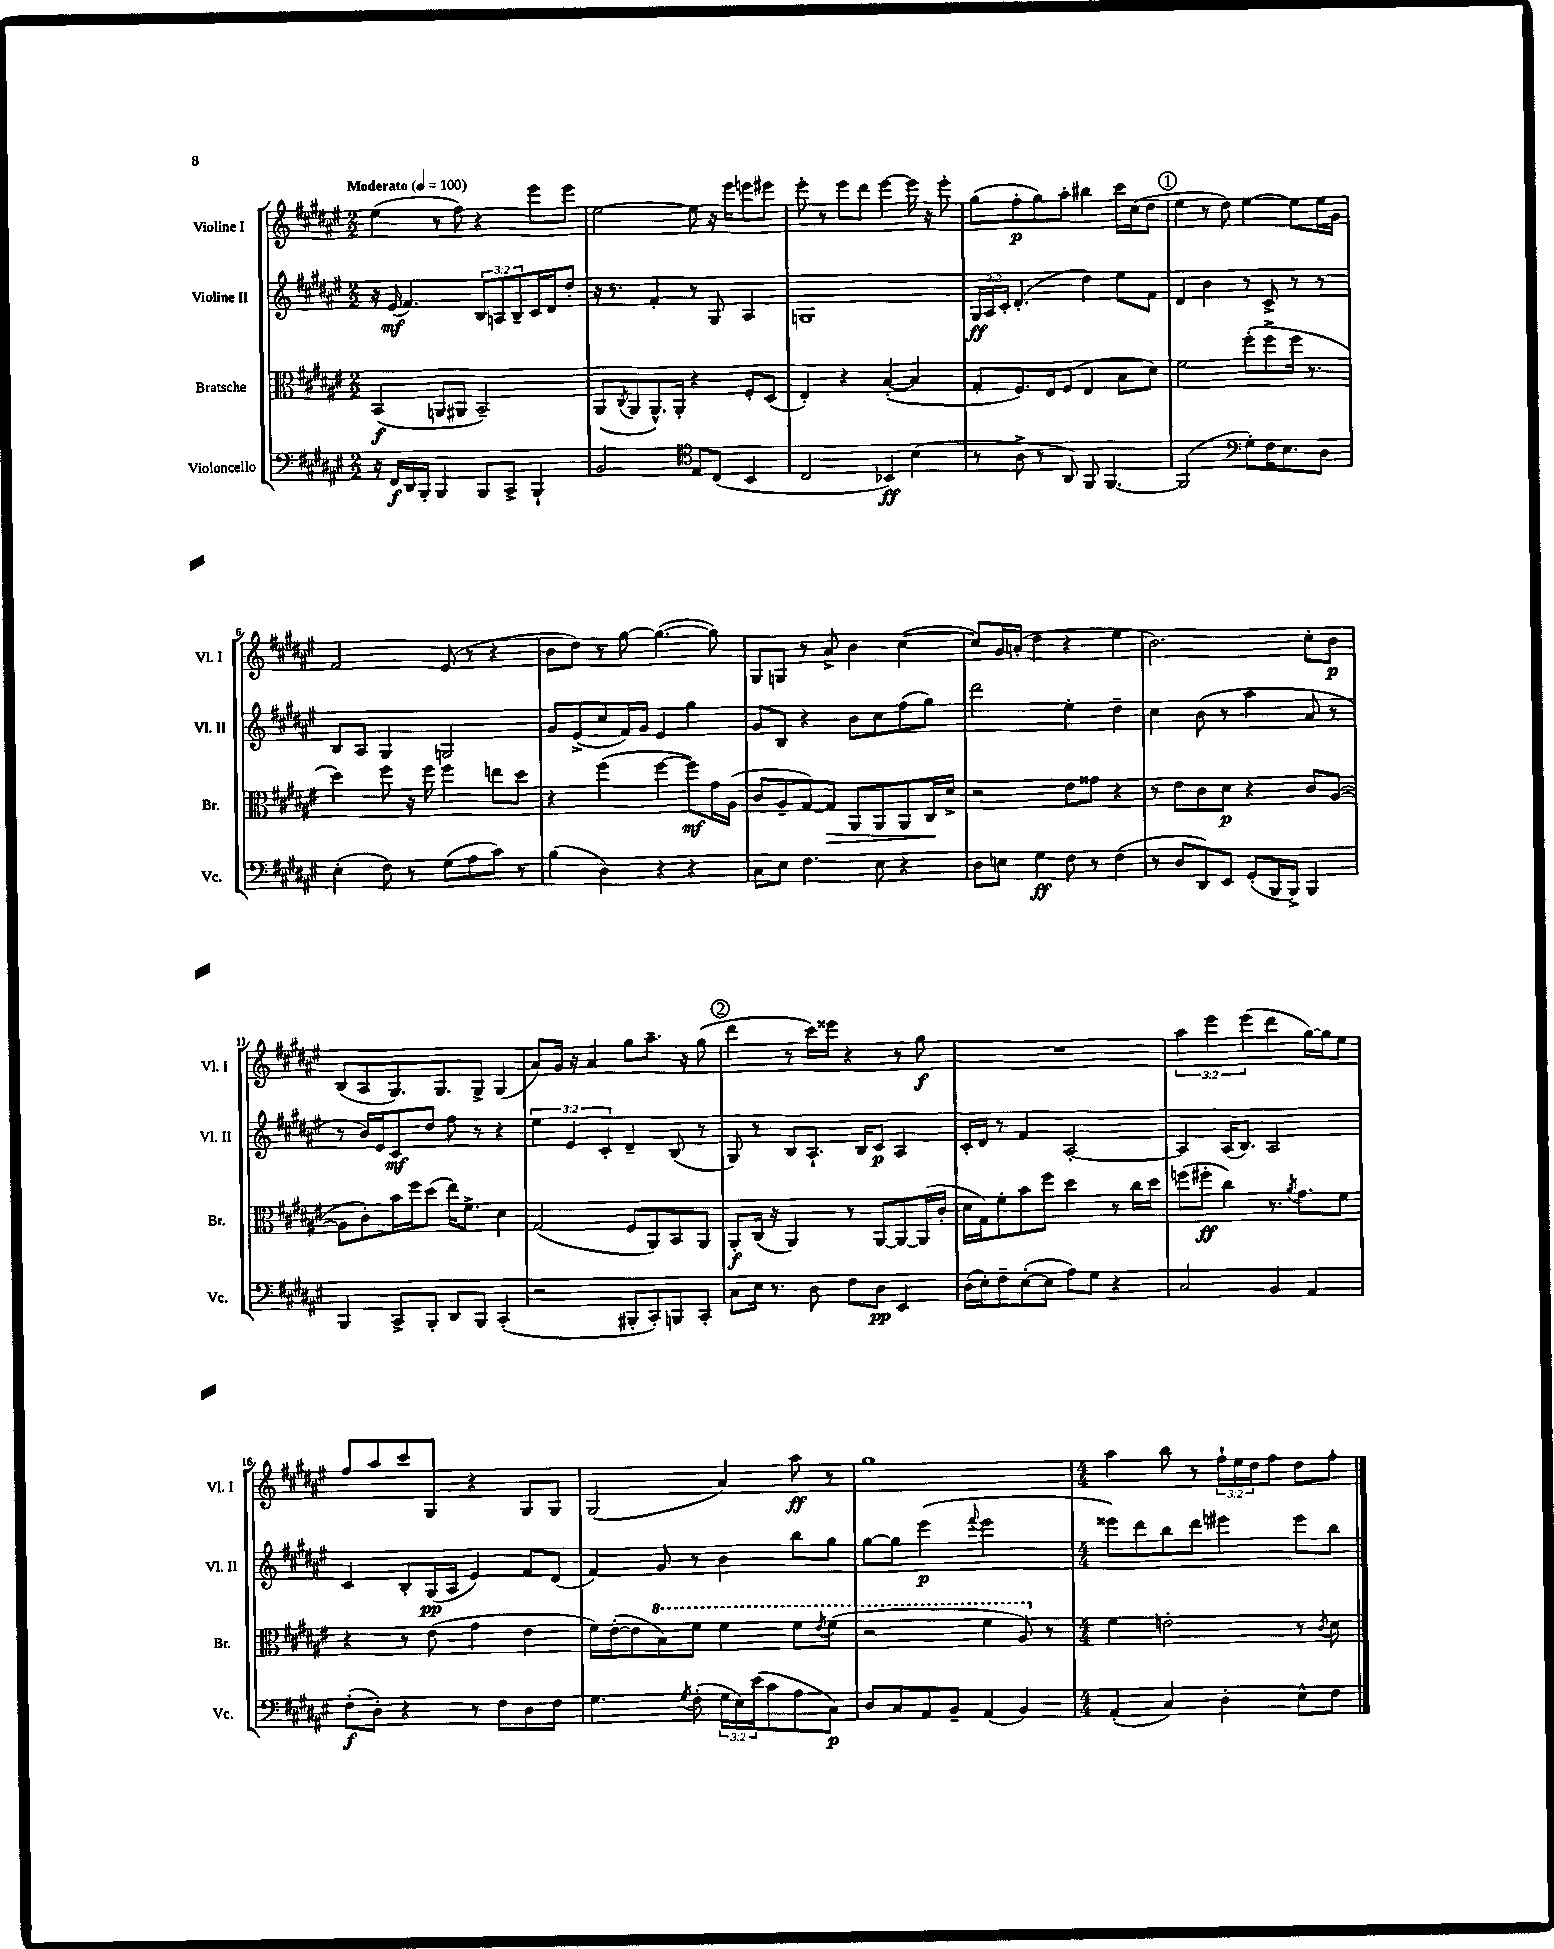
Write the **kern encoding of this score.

**kern	**dynam	**kern	**dynam	**kern	**dynam	**kern	**dynam
*part4	*part4	*part3	*part3	*part2	*part2	*part1	*part1
*staff4	*staff4	*staff3	*staff3	*staff2	*staff2	*staff1	*staff1
*I"Violoncello	*	*I"Bratsche	*	*I"Violine II	*	*I"Violine I	*
*I'Vc.	*	*I'Br.	*	*I'Vl. II	*	*I'Vl. I	*
*clefF4	*	*clefC3	*	*clefG2	*	*clefG2	*
*k[f#c#g#d#a#e#]	*	*k[f#c#g#d#a#e#]	*	*k[f#c#g#d#a#e#]	*	*k[f#c#g#d#a#e#]	*
*M2/2	*	*M2/2	*	*M2/2	*	*M2/2	*
*MM100	*	*MM100	*	*MM100	*	*MM100	*
=1	=1	=1	=1	=1	=1	=1	=1
!	!	!	!	!	!	!LO:TX:a:B:t=Moderato	!
16r	.	(4BB/	f	16r	.	(4ee#\	.
16FF#/LL	f	.	.	(16e#/	mf	.	.
16DD#/	.	.	.	4.f#/)	.	.	.
16BBB'/JJ	.	.	.	.	.	.	.
4BBB/	.	8AAn/L	.	.	.	8r	.
.	.	8AA#X/J	.	.	.	8ff#\)	.
8BBB/L	.	2BB~/)	.	12B/L	.	4r	.
.	.	.	.	12An/	.	.	.
8CC#^/J	.	.	.	.	.	.	.
.	.	.	.	12B~/	.	.	.
4BBB`/	.	.	.	16c#/L	.	8eee#\L	.
.	.	.	.	16d#/J	.	.	.
.	.	.	.	8dd#'/J	.	8eee#\J	.
=2	=2	=2	=2	=2	=2	=2	=2
2BB/	.	(8AA#/L	.	16r	.	[2ee#\	.
.	.	.	.	8.r	.	.	.
.	.	8qC#/	.	.	.	.	.
.	.	8AA#/	.	.	.	.	.
.	.	8.AA#^^/)	.	4f#'/	.	.	.
.	.	16AA#'/Jk	.	.	.	.	.
*clefC4	*	*	*	*	*	*	*
8E#/L	.	4r	.	8r	.	8ee#\]	.
(8C#/J	.	.	.	8G#/	.	16r	.
.	.	.	.	.	.	16eee#\KL	.
4BB/	.	8F#'/L	.	4A#/	.	8eeen\	.
.	.	(8D#/J	.	.	.	8eee#X\J	.
=3	=3	=3	=3	=3	=3	=3	=3
2C#/	.	4E#'/)	.	1Gn	.	8eee#'\	.
.	.	.	.	.	.	8r	.
.	.	4r	.	.	.	8eee#\L	.
.	.	.	.	.	.	8ddd#\J	.
4BB-X/)	ff	([4B'/	.	.	.	[4eee#\	.
(4B\	.	4B/]	.	.	.	16eee#\]	.
.	.	.	.	.	.	16r	.
.	.	.	.	.	.	8eee#'\	.
=4	=4	=4	=4	=4	=4	=4	=4
8r	.	8G#'/L	.	24G#/LL	ff	(8gg#\L	.
.	.	.	.	24A#/	.	.	.
.	.	.	.	24c#'/JJ	.	.	.
8A#^\	.	8.F#/)	.	(4.d#'/	.	8ff#'\	p
8r	.	.	.	.	.	8gg#\)	.
.	.	16E#/k	.	.	.	.	.
8AA#/)	.	(8F#/J	.	.	.	8aa#'\J	.
8FF#/	.	4E#/	.	4dd#\)	.	4bb#X\	.
[4.FF#/	.	.	.	.	.	.	.
.	.	8B\L	.	8ee#\L	.	16ccc#\LL	.
.	.	.	.	.	.	(16cc#\J	.
.	.	8d#\J)	.	8f#\J	.	8dd#\J	.
!!LO:REH:place=s1:t=1
=5	=5	=5	=5	=5	=5	=5	=5
(2FF#/]	.	2f#\	.	4d#/	.	4ee#\	.
.	.	.	.	4b\	.	8r	.
.	.	.	.	.	.	8dd#\)	.
*clefF4	*	*	*	*	*	*	*
8G#'\L)	.	(8ff#'\L	.	8r	.	[4ee#\	.
16F#\K	.	8ff#^\	.	8c#^/	.	.	.
8.E#\	.	.	.	.	.	.	.
.	.	16ff#\Jk	.	8r	.	8ee#\L]	.
.	.	8.r	.	.	.	.	.
8D#\J	.	.	.	8r	.	16ee#\L	.
.	.	.	.	.	.	16g#\JJ	.
!!LO:LB:g=z
=6	=6	=6	=6	=6	=6	=6	=6
(4E#'\	.	4dd#\)	.	8B/L	.	2f#/	.
.	.	.	.	8A#/J	.	.	.
8F#\)	.	8ff#\	.	4G#/	.	.	.
8r	.	16r	.	.	.	.	.
.	.	16ff#\	.	.	.	.	.
(8G#\L	.	4ff#\	.	2Gn/	.	(8e#/	.
8A#\	.	.	.	.	.	8r	.
8c#\J)	.	8een\L	.	.	.	4r	.
8r	.	8dd#\J	.	.	.	.	.
=7	=7	=7	=7	=7	=7	=7	=7
(4B\	.	4r	.	8g#/L	.	8b\L	.
.	.	.	.	(8e#^/	.	8dd#\J)	.
4D#\)	.	(4ff#\	.	8cc#/	.	8r	.
.	.	.	.	16f#/L)	.	[8gg#\	.
.	.	.	.	16g#/JJ	.	.	.
4r	.	[4ff#\	.	4e#/	.	(4.gg#\_	.
4r	.	8ff#\L])	mf	4gg#\	.	.	.
.	.	16g#\L	.	.	.	8gg#\])	.
.	.	(16A#\JJ	.	.	.	.	.
=8	=8	=8	=8	=8	=8	=8	=8
8C#\L	.	8c#/L	.	8g#/L	.	8G#/L	.
8E#\J	.	8A#~/	.	8B/J	.	8Gn/J	.
4.F#\	.	[8G#/)	.	4r	.	8r	.
!	!	!	!LO:HP:b	!	!	!	!
.	.	8G#/J]	>	.	.	8a#^/	.
.	.	8AA#/L	.	8b\L	.	4b\	.
8E#\	.	8AA#/	.	8cc#\	.	.	.
4r	.	8AA#/	.	(8ff#\	.	([4cc#\	.
.	.	16C#/L	.	8gg#\J)	.	.	.
.	.	16d#^/JJ	]	.	.	.	.
=9	=9	=9	=9	=9	=9	=9	=9
8D#\L	.	2r	.	2ddd#\	.	8cc#/L])	.
8En\J	.	.	.	.	.	16g#/L	.
.	.	.	.	.	.	(16an'/JJ	.
4G#\	ff	.	.	.	.	4dd#\	.
8F#\	.	8e#\L	.	4ee#'\	.	4r	.
8r	.	8g##X\J	.	.	.	.	.
(4F#\	.	4r	.	4dd#~\	.	4ee#\	.
=10	=10	=10	=10	=10	=10	=10	=10
8r	.	8r	.	4cc#\	.	2.b\)	.
8D#/L	.	8e#\L	.	.	.	.	.
8DD#/)	.	8c#\	.	(8b\	.	.	.
8EE#/J	.	8d#\J	p	8r	.	.	.
(8GG#'/L	.	4r	.	4aa#\	.	.	.
16BBB/L	.	.	.	.	.	.	.
16BBB^/JJ)	.	.	.	.	.	.	.
4BBB/	.	8c#/L	.	8a#/	.	8cc#'\L	.
.	.	([8A#/J	.	8r	.	8b\J	p
!!LO:LB:g=z
=11	=11	=11	=11	=11	=11	=11	=11
4BBB/	.	8A#\L]	.	8r	.	(8B/L	.
.	.	8c#'\)	.	16b/LL)	.	8A#/	.
.	.	.	.	16e#/J	.	.	.
8CC#^/L	.	16b\L	.	8c#/	mf	8.G#/)	.
.	.	16ff#\J	.	.	.	.	.
8BBB'/J	.	(8dd#\J	.	8dd#/J	.	.	.
.	.	.	.	.	.	8.G#/	.
8DD#/L	.	16ee#\KL)	.	8ff#\	.	.	.
.	.	8.f#^\J	.	.	.	.	.
8BBB/J	.	.	.	8r	.	8G#^/J	.
(4CC#'/	.	4d#\	.	4r	.	(4G#/	.
=12	=12	=12	=12	=12	=12	=12	=12
2r	.	(2G#/	.	6ee#\	.	8a#/L)	.
.	.	.	.	.	.	16g#/Jk	.
.	.	.	.	6e#/	.	.	.
.	.	.	.	.	.	16r	.
.	.	.	.	.	.	4a#/	.
.	.	.	.	6c#'/	.	.	.
8BBB#X'/L	.	8F#/L	.	4d#~/	.	8gg#\L	.
8CC#'/)	.	8AA#/)	.	.	.	8.aa#~\J	.
8BBBn/	.	8BB/	.	(8B/	.	.	.
.	.	.	.	.	.	16r	.
8CC#'/J	.	8AA#/J	.	8r	.	(8gg#\	.
!!LO:REH:place=s1:t=2
=13	=13	=13	=13	=13	=13	=13	=13
8C#\L	.	8AA#'/L	f	8G#/)	.	4ddd#\	.
16E#\Jk	.	(16C#/Jk	.	8r	.	.	.
8.r	.	16r	.	.	.	.	.
.	.	4AA#/)	.	8B/L	.	8r	.
8D#\	.	.	.	8.A#`/J	.	16ccc#\LL)	.
.	.	.	.	.	.	16eee##X\JJ	.
8F#\L	.	8r	.	.	.	4r	.
.	.	.	.	16B/KL	.	.	.
8D#\J	pp	[8AA#/L	.	8c#/J	p	.	.
4EE#/	.	8AA#/_	.	4A#/	.	8r	.
.	.	(16AA#/L]	.	.	.	8gg#\	f
.	.	16c#'/JJ	.	.	.	.	.
=14	=14	=14	=14	=14	=14	=14	=14
(16D#\LL	.	16d#\LL	.	16c#'/LL	.	1r	.
16E#'\J)	.	16G#\J)	.	16d#/JJ	.	.	.
8F#~\	.	8f#'\	.	8r	.	.	.
([8E#'\	.	8b\	.	4f#/	.	.	.
8E#\J]	.	8ff#\J	.	.	.	.	.
8A#\L)	.	4dd#\	.	[2A#'/	.	.	.
8G#\J	.	.	.	.	.	.	.
4r	.	8r	.	.	.	.	.
.	.	16cc#\LL	.	.	.	.	.
.	.	16dd#\JJ	.	.	.	.	.
=15	=15	=15	=15	=15	=15	=15	=15
2C#/	.	(8ffn\L	.	4A#/]	.	6aa#\	.
.	.	8ff#X'\J	ff	.	.	.	.
.	.	.	.	.	.	6eee#\	.
.	.	4cc#\)	.	(16A#/KL	.	.	.
.	.	.	.	8.B/J)	.	.	.
.	.	.	.	.	.	(6eee#\	.
4BB/	.	8.r	.	2A#/	.	4ddd#\	.
.	.	8qa#/	.	.	.	.	.
.	.	8.g#\L	.	.	.	.	.
4AA#/	.	.	.	.	.	[16gg#\LL)	.
.	.	.	.	.	.	16gg#\J]	.
.	.	8f#\J	.	.	.	8ee#\J	.
!!LO:LB:g=z
=16	=16	=16	=16	=16	=16	=16	=16
(8F#'\L	f	4r	.	4c#/	.	8ff#/L	.
8D#'\J)	.	.	.	.	.	8aa#/	.
4r	.	8r	.	8B'/L	.	8ccc#/	.
.	.	(8e#\	.	(16G#/L	pp	8G#/J	.
.	.	.	.	16A#/JJ	.	.	.
8r	.	4g#\	.	4e#/)	.	4r	.
8F#\L	.	.	.	.	.	.	.
8D#\	.	4e#\	.	8f#/L	.	8G#/L	.
8F#\J	.	.	.	(8d#/J	.	8G#/J	.
=17	=17	=17	=17	=17	=17	=17	=17
4.G#\	.	16f#\LL)	.	4f#/)	.	(2G#/	.
.	.	([16e#'\J	.	.	.	.	.
.	.	8e#\]	.	.	.	.	.
*	*	*8va	*	*	*	*	*
.	.	8b\)	.	8g#/	.	.	.
8qG#/	.	.	.	.	.	.	.
(8F#'\	.	8ff#\J	.	8r	.	.	.
24G#\LL	.	4ff#\	.	4b\	.	4a#/)	.
24E#\)	.	.	.	.	.	.	.
(24e#\J	.	.	.	.	.	.	.
8c#\	.	.	.	.	.	.	.
8A#\	.	8ff#\L	.	8bb\L	.	8aa#\	ff
.	.	8qee#/	.	.	.	.	.
8C#\J)	p	(8ff#\J	.	8gg#\J	.	8r	.
=18	=18	=18	=18	=18	=18	=18	=18
8D#/L	.	2r	.	[8gg#\L	.	1gg#	.
8C#/	.	.	.	8gg#\J]	.	.	.
8AA#/	.	.	.	(4eee#\	p	.	.
8BB~/J	.	.	.	.	.	.	.
.	.	.	.	8qqfff#/	.	.	.
(4AA#/	.	4ff#\	.	2eee#\	.	.	.
4BB/)	.	8a#/)	.	.	.	.	.
*	*	*X8va	*	*	*	*	*
.	.	8r	.	.	.	.	.
=19	=19	=19	=19	=19	=19	=19	=19
*M4/4	*	*M4/4	*	*M4/4	*	*M4/4	*
(4AA#'/	.	4f#\	.	8eee##X\L)	.	4aa#\	.
.	.	.	.	8ddd#\	.	.	.
4C#/)	.	2en'\	.	8bb\	.	8bb\	.
.	.	.	.	8ddd#\J	.	8r	.
4D#'\	.	.	.	4eee#X\	.	24ff#`\LL	.
.	.	.	.	.	.	24ee#\	.
.	.	.	.	.	.	24dd#\J	.
.	.	.	.	.	.	8ff#\J	.
8E#^^\L	.	8r	.	8eee#\L	.	8dd#\L	.
.	.	8qc#/	.	.	.	.	.
8F#\J	.	8d#\	.	8bb\J	.	8ff#'\J	.
==	==	==	==	==	==	==	==
*-	*-	*-	*-	*-	*-	*-	*-
